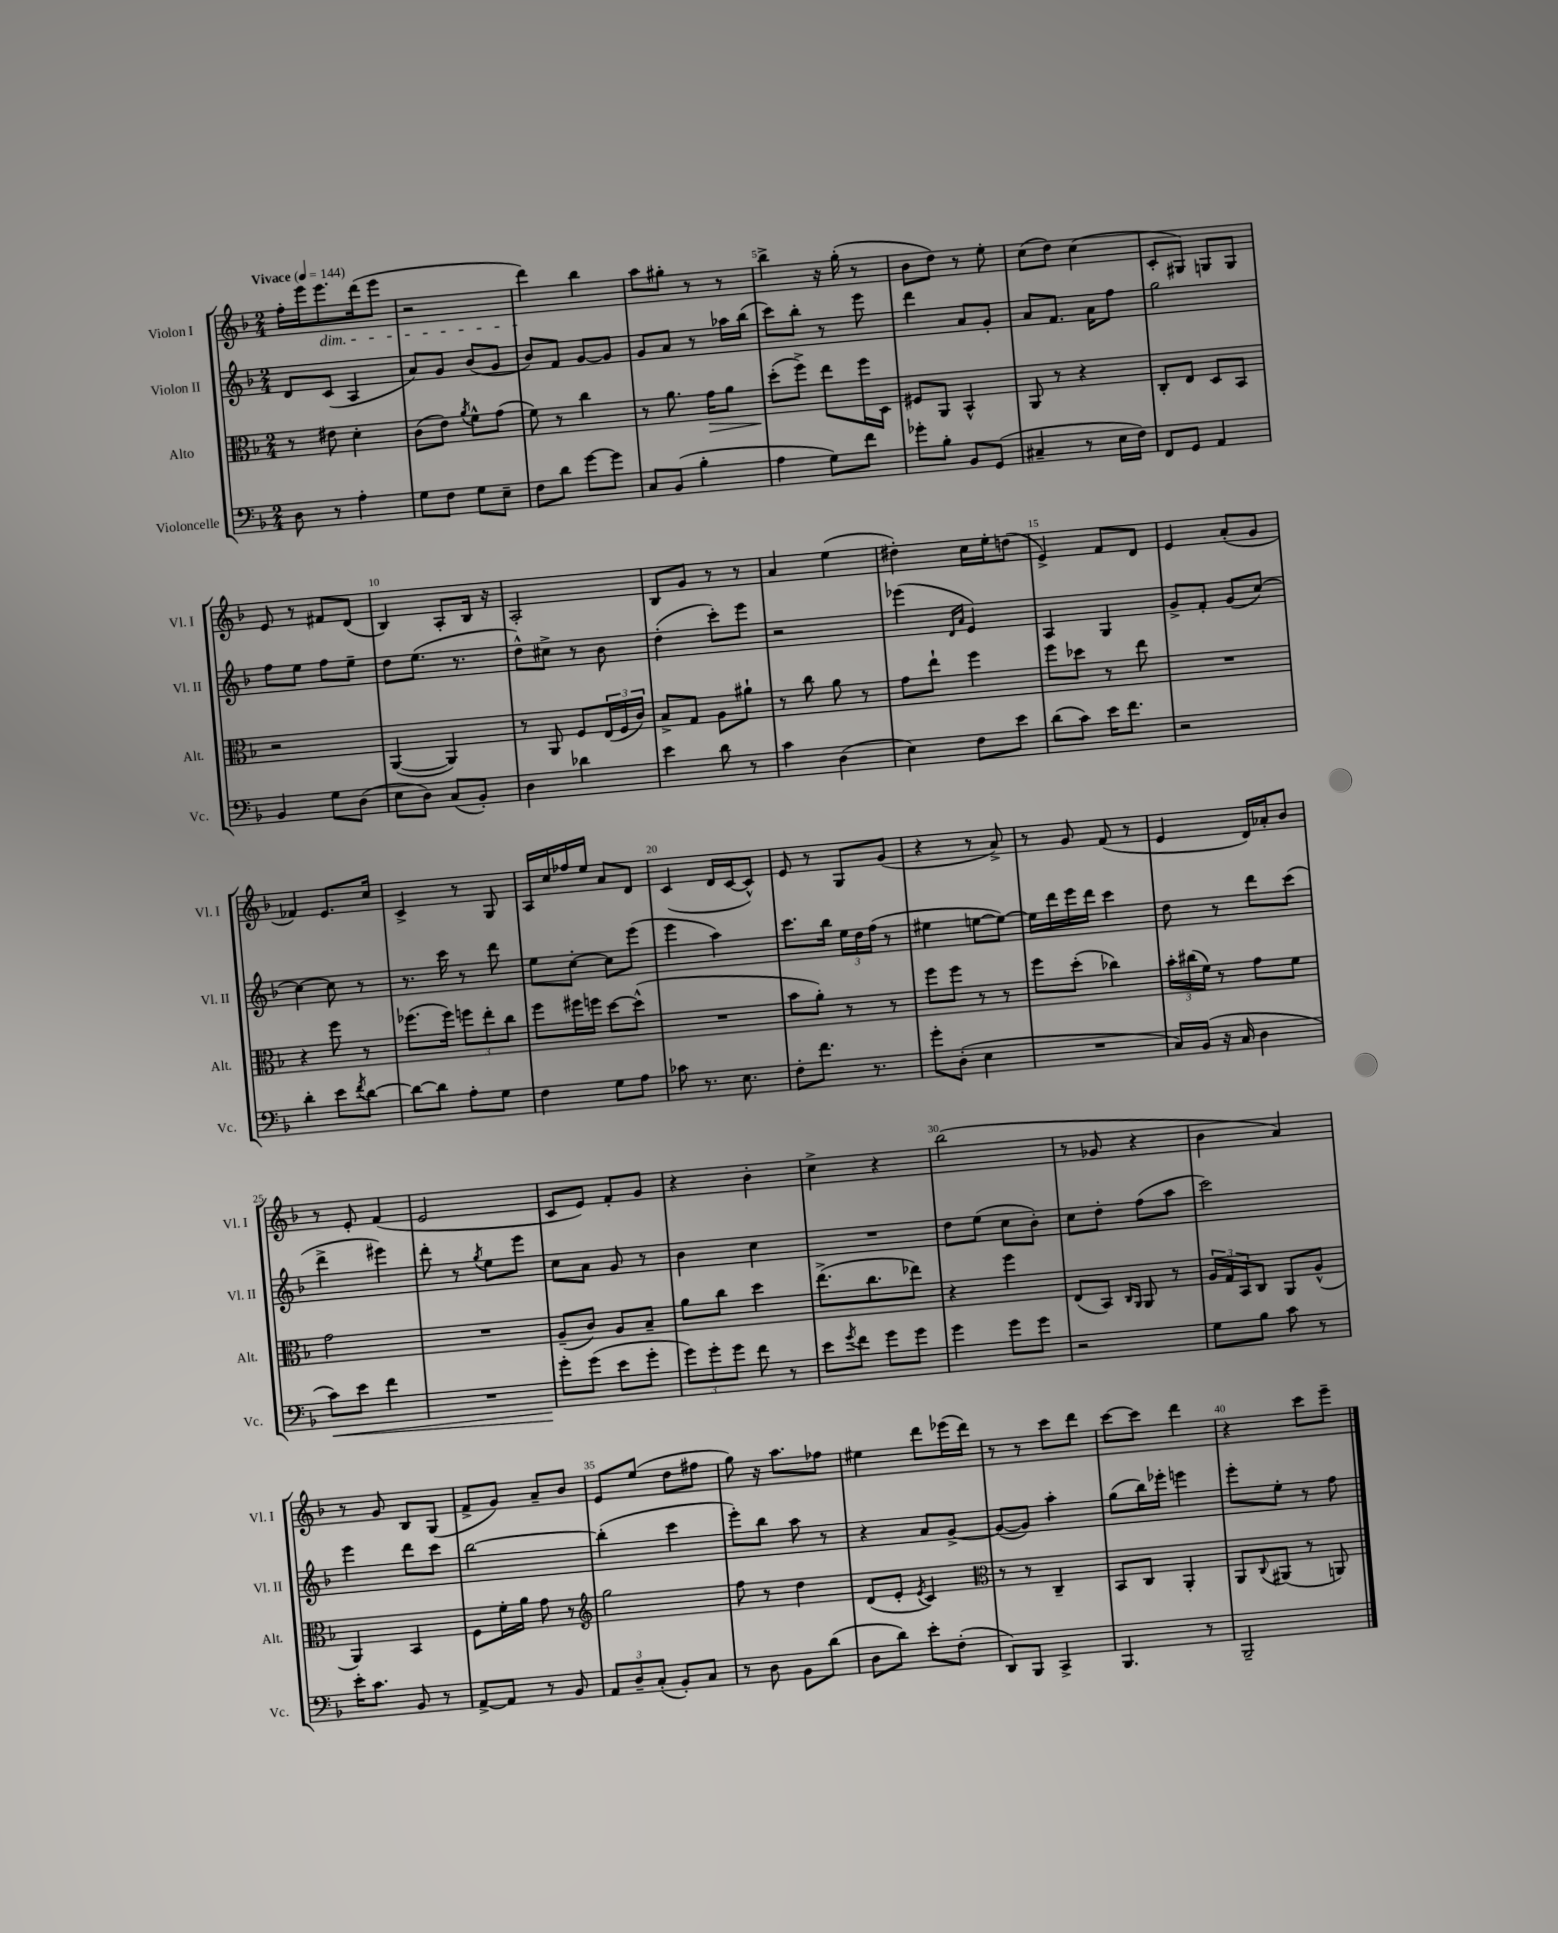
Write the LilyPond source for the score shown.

<<
\new StaffGroup <<
\new Staff = "s0" \with { instrumentName = "Violon I" shortInstrumentName = "Vl. I" } {
    \clef treble \key f \major \numericTimeSignature \time 2/4 \tempo "Vivace" 4 = 144
    f''16-. e'''16 e'''8.\dim d'''16( e'''8 |
    r2 |
    d'''4\!) bes''4 |
    a''8 gis''8-. r8 r8 |
    bes''4-> r16 g''16-.( r8 |
    bes'8 d''8) r8 e''8-. |
    c''8( d''8) c''4( |
    c'8-. gis8) g8 g8 |
    e'8 r8 fis'8 d'8( |
    bes4) a8-. bes16 r16 |
    a2-. |
    bes8 g'8 r8 r8 |
    a'4 e''4( |
    dis''4-.) c''16 e''16-. d''8( |
    e'4->) f'8 d'8 |
    e'4 a'8-.( g'8 |
    fes'4) e'8. c''16 |
    c'4-> r8 g8 |
    a16 c''16 fes''16 e''16 a'8 d'8 |
    c'4( d'16 c'16~ c'8-^) |
    e'8 r8 g8 g'8( |
    r4 r8 a'8->) |
    r8 g'8 f'8( r8 |
    e'4 d'16) aes'16-. bes'8 |
    r8 e'8-. f'4( |
    e'2 |
    c'8 e'8) f'8-. g'8 |
    r4 bes'4-. |
    c''4-> r4 |
    bes''2( |
    r8 ges'8 r4 |
    bes'4 a'4) |
    r8 g'8 bes8 g8( |
    f'8-> g'8) a'8-- bes'8 |
    e'8 e''8( d''8 fis''8 |
    g''8) r16 a''8. fes''8 |
    eis''4 d'''8 ees'''16( d'''16) |
    r8 r8 c'''8 d'''8 |
    c'''8~ c'''8 d'''4 |
    r4 c'''8 e'''8-- \bar "|." |
}
\new Staff = "s1" \with { instrumentName = "Violon II" shortInstrumentName = "Vl. II" } {
    \clef treble \key f \major \numericTimeSignature \time 2/4
    d'8 c'8( a4 |
    a'8) g'8 bes'8( g'8 |
    bes'8) f'8 g'8~ g'8 |
    g'8 a'8 r8 aes''16 bes''16( |
    c'''8) bes''8-. r8 e'''8 |
    d'''4 a'8 g'8-. |
    a'8 f'8. a'16 f''8 |
    g''2 |
    f''8 e''8 f''8 e''8-- |
    d''8 e''8.( r8. |
    d''8-^) cis''8-> r8 bes'8 |
    d''4-.( c'''8-.) e'''8 |
    r2 |
    ees'''4( \grace { d'16 a'16 } e'4) |
    a4 g4 |
    g'8-> f'8-. g'8( c''8~) |
    c''4~ c''8 r8 |
    r8. c'''16 r8 d'''8 |
    e''8 c''8~-. c''8 e'''8( |
    e'''4 a''4) |
    c'''8. bes''16 \tuplet 3/2 { e''16 d''16 f''16( } r8 |
    eis''4 e''8~ e''8~) |
    e''16 d'''16 e'''16 d'''16 c'''4 |
    d''8 r8 d'''8 c'''8( |
    d'''4-> eis'''4) |
    d'''8-. r8 \acciaccatura { g''8 } e''8 e'''8 |
    c''8 a'8 g'8 r8 |
    bes'4 c''4 |
    R2 |
    d''8 e''8( c''8 bes'8-.) |
    c''8 d''8-. f''8( a''8 |
    c'''2) |
    e'''4 d'''8 c'''8 |
    bes''2~ |
    bes''4-.( c'''4 |
    e'''8-.) bes''8 a''8 r8 |
    r4 a'8 g'8~-> |
    g'8~( g'8) a''4-. |
    g''8( bes''16) ees'''16-. e'''4 |
    e'''8-. e''8-. r8 f''8 \bar "|." |
}
\new Staff = "s2" \with { instrumentName = "Alto" shortInstrumentName = "Alt." } {
    \clef alto \key f \major \numericTimeSignature \time 2/4
    r8 eis'8 d'4-. |
    c'8( e'8) \acciaccatura { a'8 } f'8-^ g'8( |
    f'8) r8 c''4 |
    r8 a'8. g'16\> a'8 |
    d''8-.\!( f''8->) e''8 f''16 d16 |
    fis8 a,8 bes,4-^ |
    a,8 r8 r4 |
    c8-. e8 d8 bes,8 |
    r2 |
    a,4~( a,4) |
    r8 a,8 f8 \tuplet 3/2 { e16( f16 c'16) } |
    bes8-> g8 a8 ais'8-! |
    r8 c''8 a'8 r8 |
    g'8 e''8-! f''4 |
    f''8 des''8 r8 e''8 |
    R2 |
    r4 f''8 r8 |
    fes''8.( fes''16) \tuplet 3/2 { f''8 e''8-. c''8 } |
    f''8 fis''16 f''16 d''8~ d''8-^( |
    R2 |
    bes'8 a'8-.) r8 r8 |
    f''8 f''8 r8 r8 |
    f''8 d''8-.( ces''4) |
    \tuplet 3/2 { bes'16-. cis''16( f'16) } r8 g'8 f'8 |
    g'2 |
    R2 |
    a8--( c'8) a8 bes8-- |
    a'8 c''8 d''4 |
    e''8.->( c''8. ees''8) |
    r4 f''4 |
    e8( bes,8) \grace { c16 a,16 } a,8 r8 |
    \tuplet 3/2 { a16 g16 bes,16 } c8 a,8 a8-^( |
    a,4) bes,4 |
    f8 f'16-. a'16 g'8 r8 |
    \clef treble g''2 |
    f''8 r8 d''4 |
    d'8( e'8-. \acciaccatura { e'8 } c'4) |
    \clef alto r8 r8 c4-- |
    bes,8 c8 a,4-. |
    a,8 \appoggiatura { c8 } ais,8( r8 a,8) \bar "|." |
}
\new Staff = "s3" \with { instrumentName = "Violoncelle" shortInstrumentName = "Vc." } {
    \clef bass \key f \major \numericTimeSignature \time 2/4
    d8 r8 a4-. |
    g8 f8 g8 e8-- |
    f8 d'8 g'8~ g'8 |
    c8 bes,8( bes4-. |
    a4 g8) f'8 |
    ges'8-. bes8-. bes,8 g,8( |
    cis4-- r8 e16 f16) |
    f,8 g,8 a,4 |
    bes,4 g8 d8( |
    e8 d8) c8( bes,8-.) |
    d4 des'4 |
    e'4 d'8 r8 |
    c'4 d4( |
    e4) f8 e'8 |
    d'8( c'8) e'16 f'8. |
    r2 |
    d'4-. e'8 \acciaccatura { f'8 } d'8~ |
    d'8~ d'8 a8-. g8 |
    f4 g8 a8 |
    ces'8 r8. e8. |
    f8-. f'8. r8. |
    g'8-. d8-.( e4 |
    R2 |
    c16) bes,16( r16 c16 d4 |
    c'8\<) e'8 f'4 |
    R2 |
    g'8-.\! g'8( e'8 g'8-. |
    \tuplet 3/2 { g'8) g'8-. g'8 } f'8 r8 |
    e'8 \acciaccatura { g'8 } f'8 g'8 g'8 |
    g'4 g'8 g'8 |
    r2 |
    g8 bes8 c'8 r8 |
    e'16-. c'8. bes,8 r8 |
    a,8~-> a,8 r8 bes,8 |
    \tuplet 3/2 { a,8 d8-- c8-.( } bes,8-.) c8 |
    r8 d8 bes,8 d'8( |
    d8 d'8) e'8-. f8-.( |
    d,8) bes,,8 c,4-> |
    bes,,4. r8 |
    bes,,2-- \bar "|." |
}
>>
>>
\layout { \context { \Score \override BarNumber.break-visibility = ##(#f #t #t) barNumberVisibility = #(every-nth-bar-number-visible 5) } }
